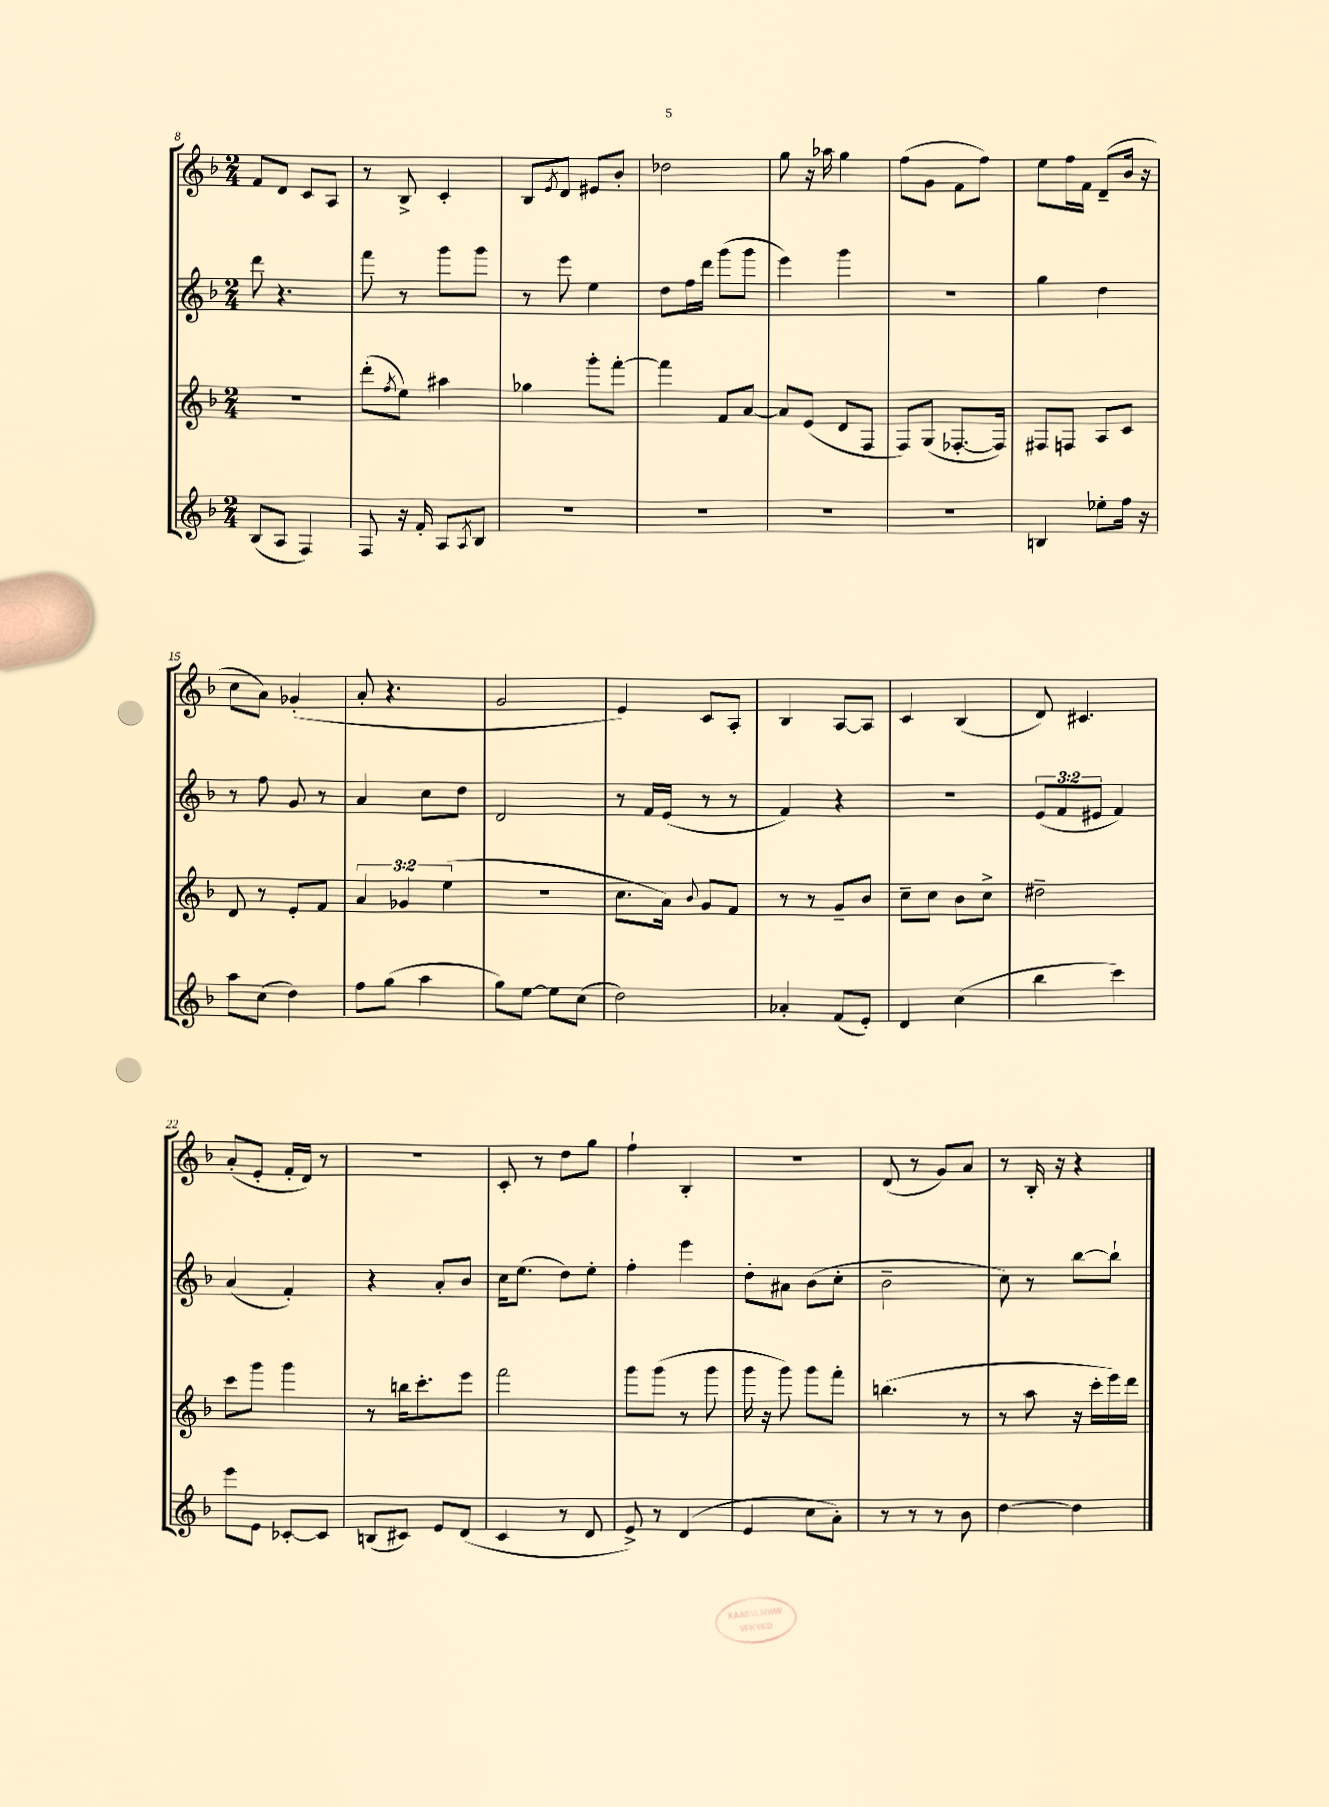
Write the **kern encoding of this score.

**kern	**kern	**kern	**kern
*staff4	*staff3	*staff2	*staff1
*clefG2	*clefG2	*clefG2	*clefG2
*k[b-]	*k[b-]	*k[b-]	*k[b-]
*M2/4	*M2/4	*M2/4	*M2/4
(8B-	2r	8ddd	8f
8A	.	4.r	8d
4F)	.	.	8c
.	.	.	8A
=	=	=	=
8F	(8ddd'	8fff	8r
.	8qff	.	.
16r	8ee)	8r	8B-^
16f'	.	.	.
8A	4aa#	8ggg	4c'
8qA	.	.	.
8B-	.	8ggg	.
=	=	=	=
2r	4gg-	8r	8B-
.	.	.	8qe
.	.	8eee	8d
.	8ggg'	4ee	8e#
.	[8fff'	.	8b-'
=	=	=	=
2r	4fff]	8dd	2dd-
.	.	16ff	.
.	.	16ddd	.
.	8f	(8ggg	.
.	[8a	8ggg	.
=	=	=	=
2r	8a]	4eee)	8gg
.	(8e	.	16r
.	.	.	16aa-
.	8d	4ggg	4gg
.	8F	.	.
=	=	=	=
2r	8F)	2r	(8ff
.	(8G	.	8g
.	[8.F-'	.	8f
.	.	.	8ff)
.	16F-])	.	.
=	=	=	=
4B	8F#	4gg	8ee
.	8F	.	16ff
.	.	.	16f
8ee-'	8A	4dd	(8d~
16ff	8c	.	16b-
16r	.	.	16r
=	=	=	=
8aa	8d	8r	8cc
(8cc	8r	8ff	8a)
4dd)	8e'	8g	(4g-'
.	8f	8r	.
=	=	=	=
8ff	6a	4a	8a'
(8gg	.	.	4.r
.	6g-	.	.
4aa	.	8cc	.
.	(6ee	.	.
.	.	8dd	.
=	=	=	=
8gg)	2r	2d	2g
[8ee	.	.	.
8ee]	.	.	.
(8cc	.	.	.
=	=	=	=
2dd)	8.cc	8r	4e)
.	.	16f	.
.	16a)	(16e	.
.	8qqb-	.	.
.	8g	8r	8c
.	8f	8r	8A'
=	=	=	=
4a-'	8r	4f)	4B-
.	8r	.	.
(8f	8g~	4r	[8A
8e')	8b-	.	8A]
=	=	=	=
4d	8cc~	2r	4c
.	8cc	.	.
(4cc	8b-	.	(4B-
.	8cc^	.	.
=	=	=	=
4bb-	2dd#~	(12e	8d)
.	.	12f	.
.	.	.	4.c#
.	.	12e#	.
4ccc)	.	4f)	.
=	=	=	=
8eee	8ccc	(4a	(8a'
8e	8ggg	.	8e'
[8c-'	4ggg	4f')	16f'
.	.	.	16d)
8c-]	.	.	8r
=	=	=	=
(8B	8r	4r	2r
8c#)	16bb	.	.
.	8.ccc'	.	.
8e	.	8a'	.
(8d	8eee	8b-	.
=	=	=	=
4c	2fff	16cc	8c'
.	.	(8.ee	.
.	.	.	8r
8r	.	8dd)	8dd
8d	.	8ee'	8gg
=	=	=	=
8e^)	8ggg	4ff'	4ff`
8r	(8ggg	.	.
(4d	8r	4eee	4B-'
.	8ggg	.	.
=	=	=	=
4e	16ggg	8dd'	2r
.	16r	.	.
.	8ggg)	8a#	.
8cc	8ggg	(8b-	.
8a')	8fff'	8cc'	.
=	=	=	=
8r	(4.bb	2b-~	(8d
8r	.	.	8r
8r	.	.	8g)
8b-	8r	.	8a
=	=	=	=
[4dd	8r	8cc)	8r
.	8aa	8r	16B-'
.	.	.	16r
4dd]	16r	[8bb-	4r
.	16ccc'	.	.
.	16eee)	8bb-`]	.
.	16ddd	.	.
==	==	==	==
*-	*-	*-	*-
